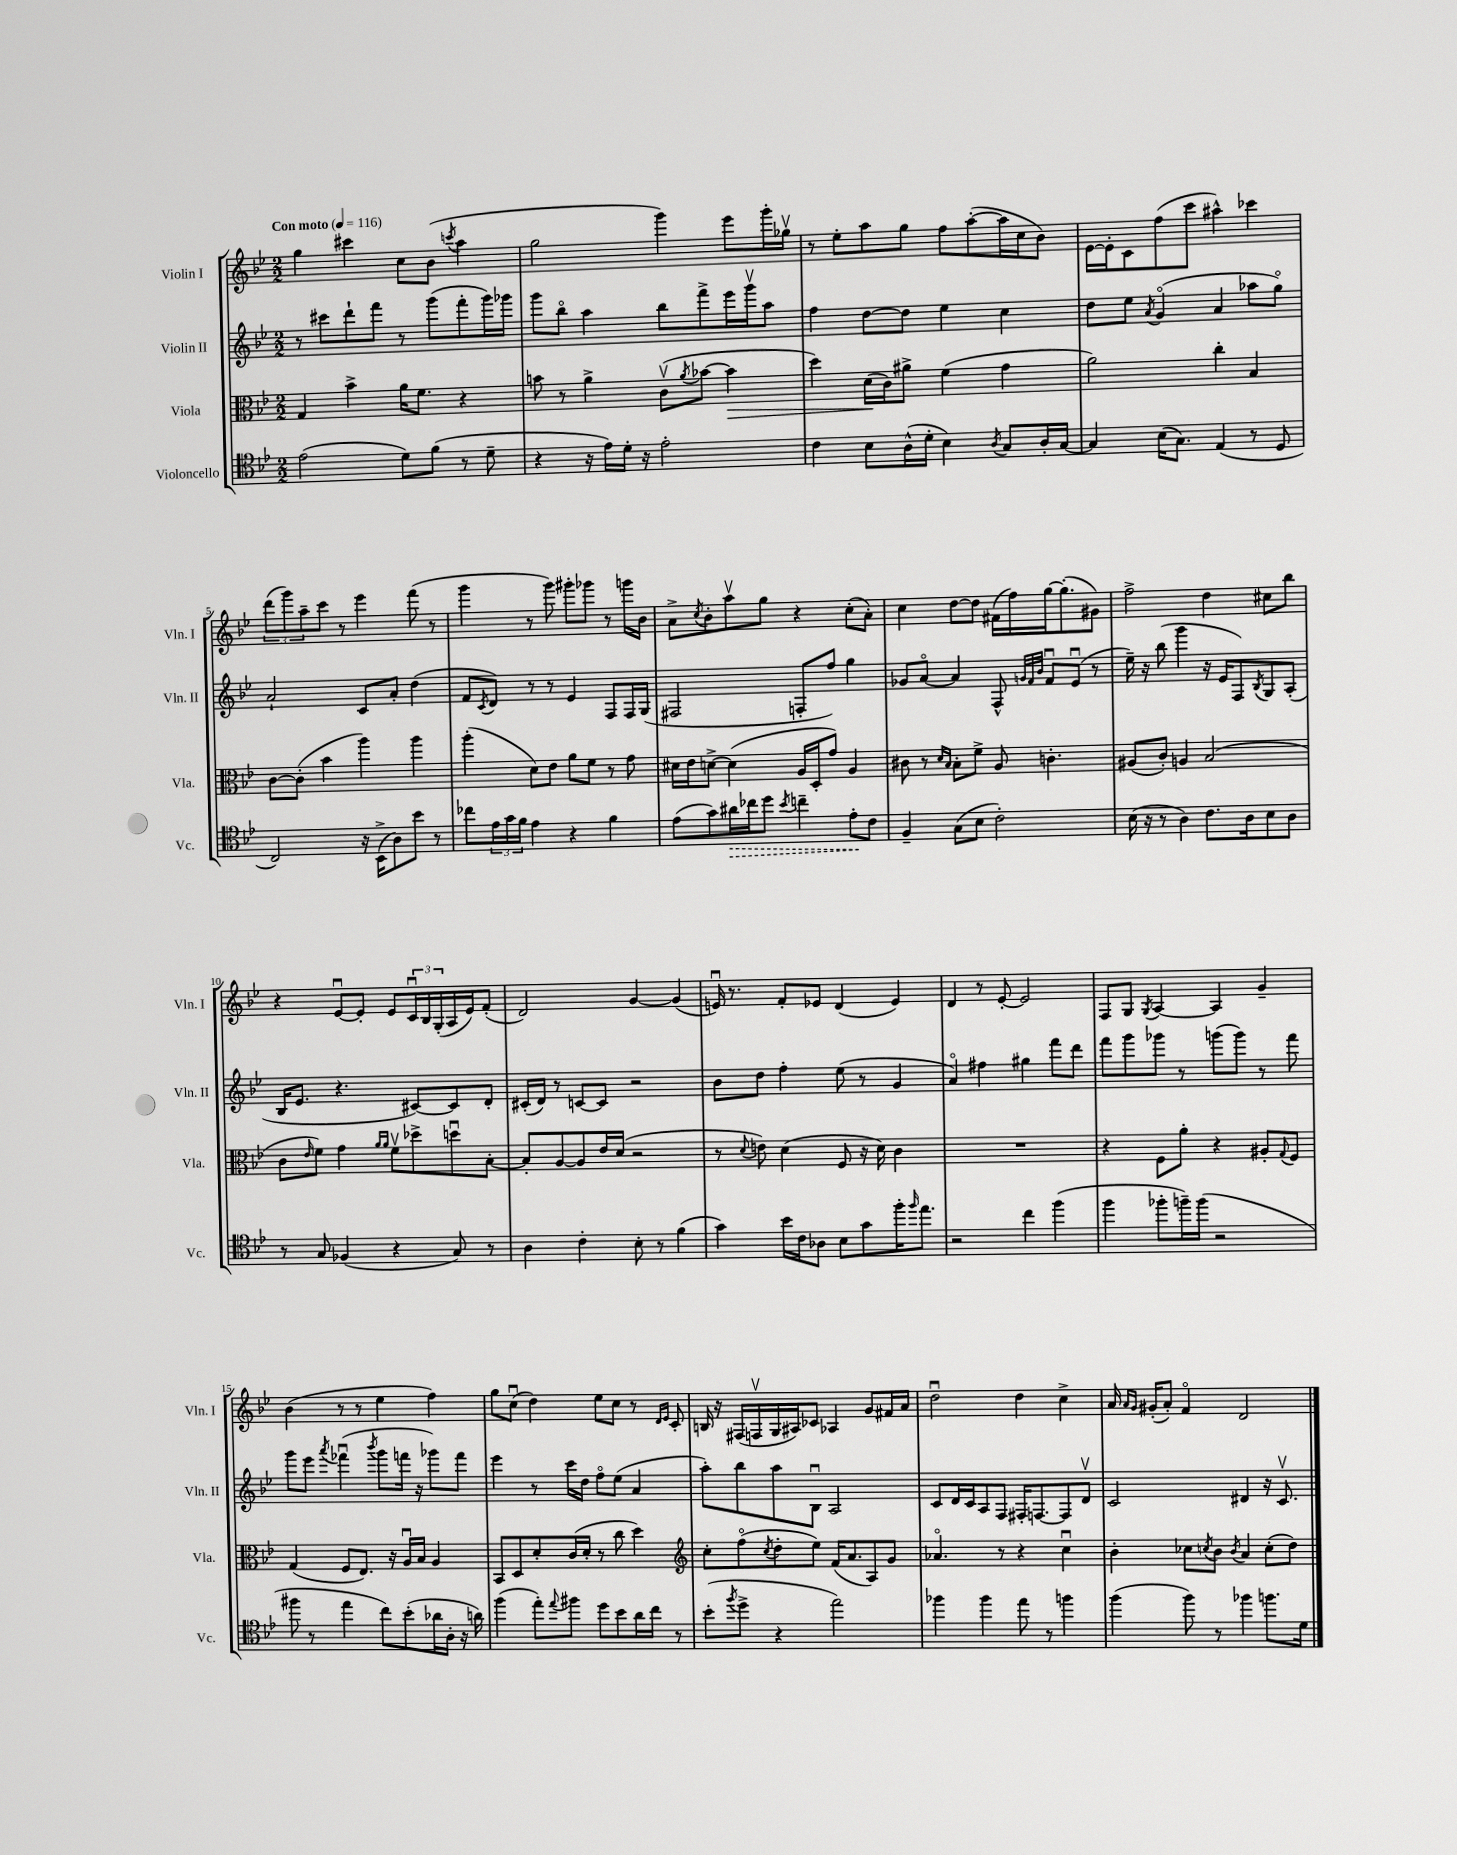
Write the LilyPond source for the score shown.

<<
\new StaffGroup <<
\new Staff = "s0" \with { instrumentName = "Violin I" shortInstrumentName = "Vln. I" } {
    \clef treble \key bes \major \numericTimeSignature \time 2/2 \tempo "Con moto" 4 = 116
    g''4 cis'''4 c''8 bes'8( \acciaccatura { c'''8 } a''4 |
    g''2 g'''4) ees'''8 g'''16-. ges''16\upbow |
    r8 ees''8-. a''8 g''8 f''8 a''8~-.( a''16 c''16 bes'8) |
    ees'16~ ees'16-. c'8 f''8( c'''8 ais''4-^) ces'''4 |
    \tuplet 3/2 { d'''8( g'''8) a''8-- } c'''8 r8 ees'''4 f'''8( r8 |
    g'''4 r8 g'''8) gis'''8-. ges'''8 r8 g'''16 bes'16 |
    a'8-> \acciaccatura { c''8 } bes'8-. a''8\upbow g''8 r4 c''8-.( a'8-.) |
    c''4 d''8~ d''8 fis'16( f''16) g''16~ g''8.-.( gis'8) |
    f''2-> d''4 cis''8 bes''8 |
    r4 ees'8~\downbow ees'8-. ees'8 \tuplet 3/2 { c'16\downbow bes16 g16-.( } a16 ees'16) f'8-.( |
    d'2) g'4~ g'4( |
    e'16\downbow) r8. f'8-. ees'8 d'4( ees'4) |
    d'4 r8 ees'8~-. ees'2 |
    f8 g8 \acciaccatura { g8 } a4~ a4 g'4-- |
    bes'4( r8 r8 ees''4 f''4) |
    g''8 c''8\downbow( d''4) ees''8 c''8 r8 \grace { d'16 ees'16 } c'8-. |
    b16 r16 fis16( f16\upbow g16 ais16) ces'8 aes4 g'8 fis'16 a'16 |
    d''2\downbow d''4 c''4-> |
    a'16 \grace { a'16 g'16 } gis'16-.( a'8-.) f'4\flageolet d'2 \bar "|." |
}
\new Staff = "s1" \with { instrumentName = "Violin II" shortInstrumentName = "Vln. II" } {
    \clef treble \key bes \major \numericTimeSignature \time 2/2
    r8 cis'''8 d'''8-! f'''8 r8 g'''8( f'''8-. g'''16) ges'''16 |
    g'''8 bes''8\flageolet a''4 bes''8 f'''8-> ees'''16 g'''16\upbow a''8 |
    f''4 d''8~ d''8 ees''4 c''4 |
    d''8 ees''8 \acciaccatura { a'8 } g'4\flageolet( a'4 aes''8 g''8\flageolet) |
    a'2-! c'8 a'8-. d''4( |
    f'8 \acciaccatura { c'8 } d'8) r8 r8 ees'4 f8 f16 g16( |
    fis2 f8-. f''8) g''4 |
    ges'8 a'8~\flageolet a'4 f8-^ \grace { g'32 f'32 bes'32 } f'8\downbow ees'8\downbow( r8 |
    ees''16--) r16 bes''8( g'''4 r16 ees'16 f8) \acciaccatura { bes8 } g8 a8-.( |
    bes16 ees'8. r4. cis'8~) cis'8 d'8-. |
    cis'16-.( d'16) r8 c'8~ c'8 r2 |
    bes'8 d''8 f''4-. ees''8( r8 g'4 |
    a'4\flageolet) fis''4 gis''4 f'''8 d'''8 |
    f'''8 g'''8 ges'''8 r8 g'''8( g'''8) r8 f'''8 |
    g'''8 ees'''8 \acciaccatura { a'''8 } fes'''4\downbow( \acciaccatura { bes'''8 } g'''8 f'''16 r16 ges'''8) f'''8 |
    ees'''4 r8 c'''16 d''16 f''8\flageolet ees''8( a'4 |
    a''8-.) bes''8 a''8 bes8\downbow a2 |
    c'8 d'16 c'16 a8 f8 fis16-. f8.~ f8 d'8\upbow |
    c'2 dis'4 r16 c'8.\upbow \bar "|." |
}
\new Staff = "s2" \with { instrumentName = "Viola" shortInstrumentName = "Vla." } {
    \clef alto \key bes \major \numericTimeSignature \time 2/2
    g4 bes'4-> a'16 f'8. r4 |
    b'8 r8 a'4-> c'8\upbow( \acciaccatura { a'8 } bes'8~ bes'4\> |
    d''4) d'16\!( c'16) ais'8-> f'4( g'4 |
    a'2) c''4-. bes4 |
    c'8~ c'8-.( bes'4 a''4) a''4 |
    a''4-.( d'8) ees'8 a'8 f'8 r8 g'8 |
    dis'16 ees'16 d'8~-> d'4( a16 d16-. g'8) a4 |
    cis'8 r8 \grace { d'16 bes16 } bes8-. f'8-> a8 c'4.-. |
    ais8( c'8-.) a4 bes2( |
    c'8 \grace { ees'16 } f'8) g'4 \grace { a'16 a'16 } f'8\upbow des''8-> d''8\downbow bes8~-. |
    bes8-. a8~ a8 ees'16 d'16( r2 |
    r8 \appoggiatura { d'8 } e'8) d'4( f8 r16 d'16) c'4 |
    R1 |
    r4 f8 a'8-. r4 ais8-. \appoggiatura { g8 } f8 |
    g4( f8 ees8.) r16 a16\downbow bes16 a4 |
    bes,8 d8 d'8-. c'16( d'16-. r8 c''8 d''4) |
    \clef treble c''8-. f''8\flageolet( \acciaccatura { c''8 } d''8-. ees''8) f'16( a'8. a8) g'8 |
    aes'4.\flageolet r8 r4 c''4\downbow |
    bes'4-. ces''8 \acciaccatura { c''8 } bes'8 \acciaccatura { bes'8 } a'4 c''8-.( d''8) \bar "|." |
}
\new Staff = "s3" \with { instrumentName = "Violoncello" shortInstrumentName = "Vc." } {
    \clef tenor \key bes \major \numericTimeSignature \time 2/2
    ees'2( d'8) f'8( r8 d'8-- |
    r4 r16 ees'16) d'16-. r16 ees'2-. |
    c'4 bes8 a16-^( d'16-. bes4) \acciaccatura { a8 } g8 a16-. g16~ |
    g4 bes16( g8.) ees4( r8 d8 |
    c2) r16 bes,16->( a8) bes'8 r8 |
    ces''8 \tuplet 3/2 { ees'16 g'16 f'16 } ees'4 r4 f'4 |
    ees'8( g'8) \once \override Hairpin.style = #'dashed-line ais'16\> ces''16 d''8 \acciaccatura { bes'8 } c''4-- ees'8-.\! c'8 |
    f4-- g8( bes8 c'2-.) |
    bes16( r16 r8 a4) c'8. a16 bes8 a8 |
    r8 g8 fes4( r4 g8) r8 |
    a4 c'4-. bes8-. r8 f'4( |
    g'4) bes'16 c'16 aes8 bes8 g'8 f''16-. \grace { f''16 } ees''8. |
    r2 c''4 f''4( |
    f''4 fes''8-. f''16--) f''16( r2 |
    fis''8 r8 ees''4 c''8) bes'8-.( aes'16 a16-. r16 a'16) |
    f''4( ees''8-.) \appoggiatura { ees''8 } fis''8 d''8 bes'8 a'16 c''16 r8 |
    bes'8-.( \acciaccatura { f''8 } d''8-> r4 ees''2) |
    fes''4 fes''4 ees''8 r8 f''4 |
    f''4( f''8) r8 fes''4 f''8. d'16 \bar "|." |
}
>>
>>
